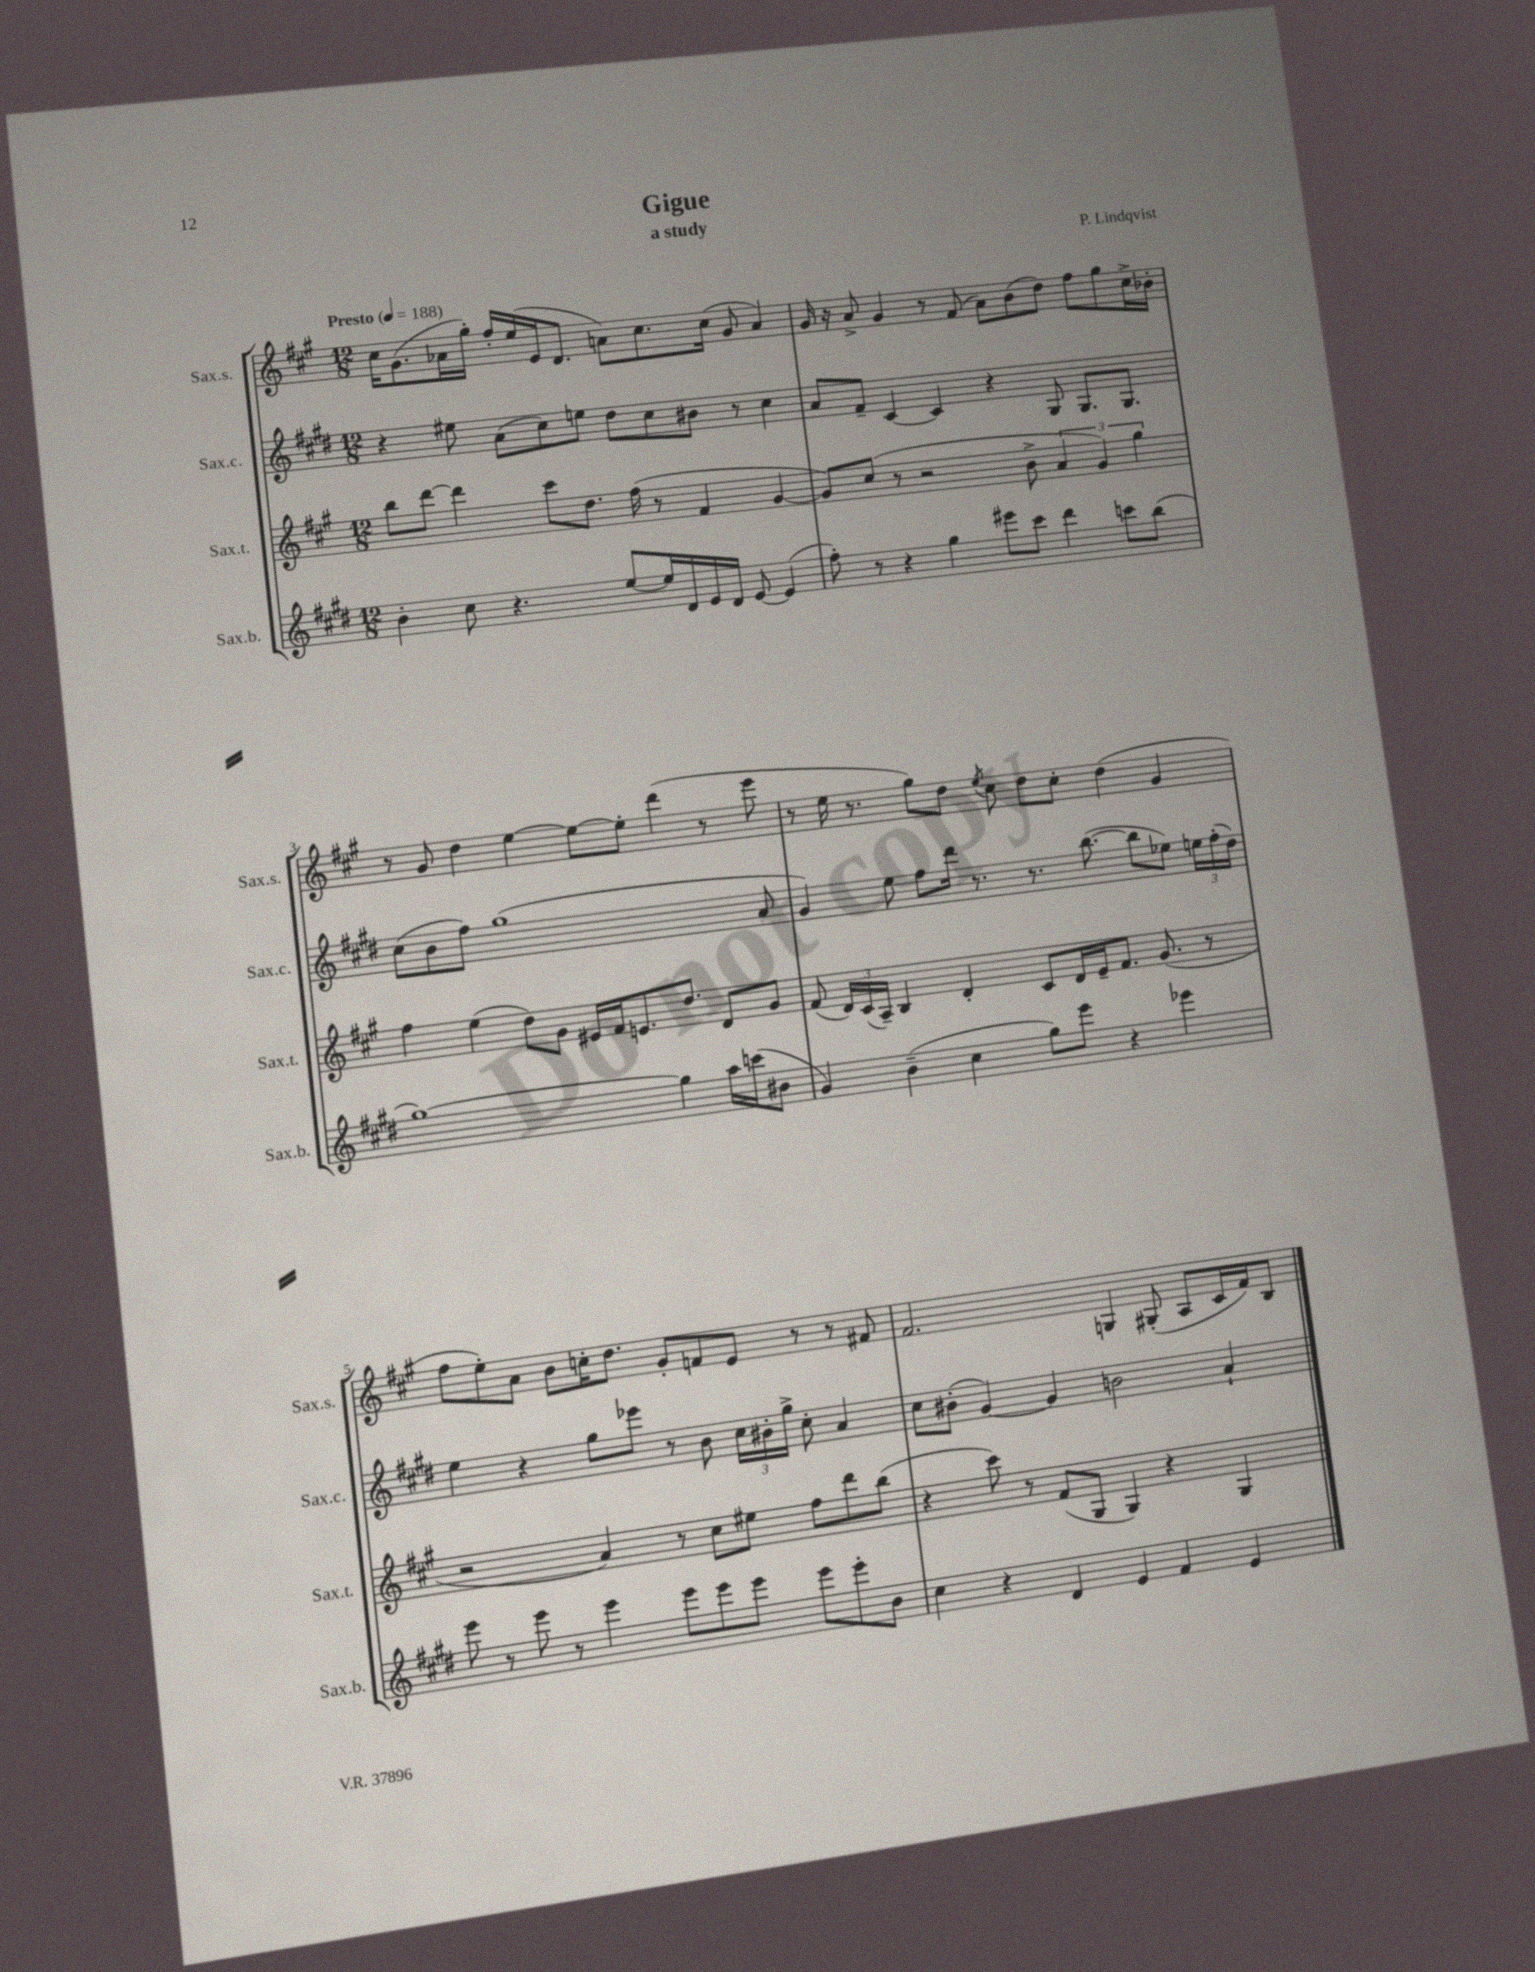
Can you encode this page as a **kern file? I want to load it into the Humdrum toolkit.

**kern	**kern	**kern	**kern
*staff4	*staff3	*staff2	*staff1
*clefG2	*clefG2	*clefG2	*clefG2
*k[f#c#g#d#]	*k[f#c#g#]	*k[f#c#g#d#]	*k[f#c#g#]
*M12/8	*M12/8	*M12/8	*M12/8
*MM188	*MM188	*MM188	*MM188
4b'\	8bb\L	4r	16cc#\LK
.	.	.	(8.g#\
.	[8ddd\J	.	.
8cc#\	4ddd\]	8ee#\	16a-\L
.	.	.	16gg#'\JJ)
4.r	.	(8a\L	16ff#'/LL
.	.	.	(16ee/
.	8ccc#\L	8cc#\)	16e/J
.	.	.	8.d/J
.	8.dd\J	8ee\J	.
[8ee/L	.	8dd#\L	8a\L)
.	(16ff#\	.	.
16ee/]L	8r	8cc#\	8.cc#\
16d#/	.	.	.
16e/	4f#/	8b#\J	.
16d#/JJ	.	.	(16cc#\Jk
[8e/	.	8r	8g#/
(4e/]	[4g#/	4cc#\	4a/)
=	=	=	=
8ff#'\)	8g#/]L)	8a/L	16g#/
.	.	.	16r
8r	(8cc#/J	8f#~/J	8a^/
4r	8r	[4c#/	4g#/
.	2r	.	.
4gg#\	.	4c#/]	8r
.	.	.	(8f#/
8eee#\L	.	4r	8a\L)
8ccc#\J	8b^\	.	(8b\
4ddd#\	6a/	8G#/	8dd\J)
.	.	8.G#/L	8ff#\L
.	6g#/)	.	.
8ccc\L	.	.	8gg#\
.	.	8.G#/J	.
.	6gg#\	.	.
(8bb\J	.	.	16cc#^\L
.	.	.	16b-'\JJ
=	=	=	=
[1gg#)	4ff#\	(8cc#\L	8r
.	.	8b\	8g#/
.	(4ee\	8ff#\J)	4dd\
.	.	(1gg#	.
.	8dd\L)	.	[4ee\
.	8g#\J	.	.
.	16e#/LL	.	8ee\_L
.	16f#/J	.	.
.	8.e/	.	8ee'\]J
4gg#\]	.	.	(4ddd\
.	8.dd/J	.	.
16aa\LL	8d/L	.	8r
(16ccc\J	.	.	.
8b#\J	8g#/J	8a/	8eee\
=	=	=	=
4g#/)	(8f#/	4g#/)	8r
.	24d/LL)	.	16ee\
.	(24c#/	.	.
.	.	.	8.r
.	24A~/JJ)	.	.
(4b~\	4B/	8ee\	.
.	.	8ff#\L	8gg#\L)
4cc#\	4d'/	16ddd#\Jk	8dd\J
.	.	8.r	.
.	.	.	8qee/
.	.	.	8cc#\
8gg#\L)	8c#/L	8.r	8dd\L
8eee\J	16d/L	.	8cc#'\J
.	16e~/J	([8.bb\	.
4r	8.f#/J	.	(4dd\
.	.	8bb\]L	.
.	(8.g#/	.	.
4eee-\	.	8ee-\J)	4g#/
.	8r	24ee\LL	.
.	.	(24ff#'\	.
.	.	24dd#\JJ)	.
=	=	=	=
8eee\	2r	4ee\	8ff#\L
8r	.	.	8ee'\)
8eee\	.	4r	8a\J
8r	.	.	8b\L
4eee\	4a/)	8gg#\L	16cc'\K
.	.	.	8.dd\J
.	.	8eee-\J	.
8eee\L	8r	8r	8g#'/L
8eee\	8cc#\L	8b\	8f/
8eee\J	8ee#\J	24cc#\LL	8e/J
.	.	24b#'\	.
.	.	24gg#^\JJ	.
8eee\L	8ff#\L	8cc#'\	8r
8eee'\	8ddd\	4a/	8r
8b\J	(8bb\J	.	8f#/
=	=	=	=
4cc#\	4r	8cc#\L	2.f#/
.	.	(8b#'\J	.
4r	8ccc#\)	[4g#/)	.
.	8r	.	.
4d#/	(8f#/L	4g#/]	.
.	8G#/J	.	.
4e/	4G#/)	2b\	4G/
4f#/	4r	.	(8G#'/
.	.	.	8A/L
4e/	4G#/	4a`/	16c#/L
.	.	.	16f#/J)
.	.	.	8B/J
==	==	==	==
*-	*-	*-	*-
